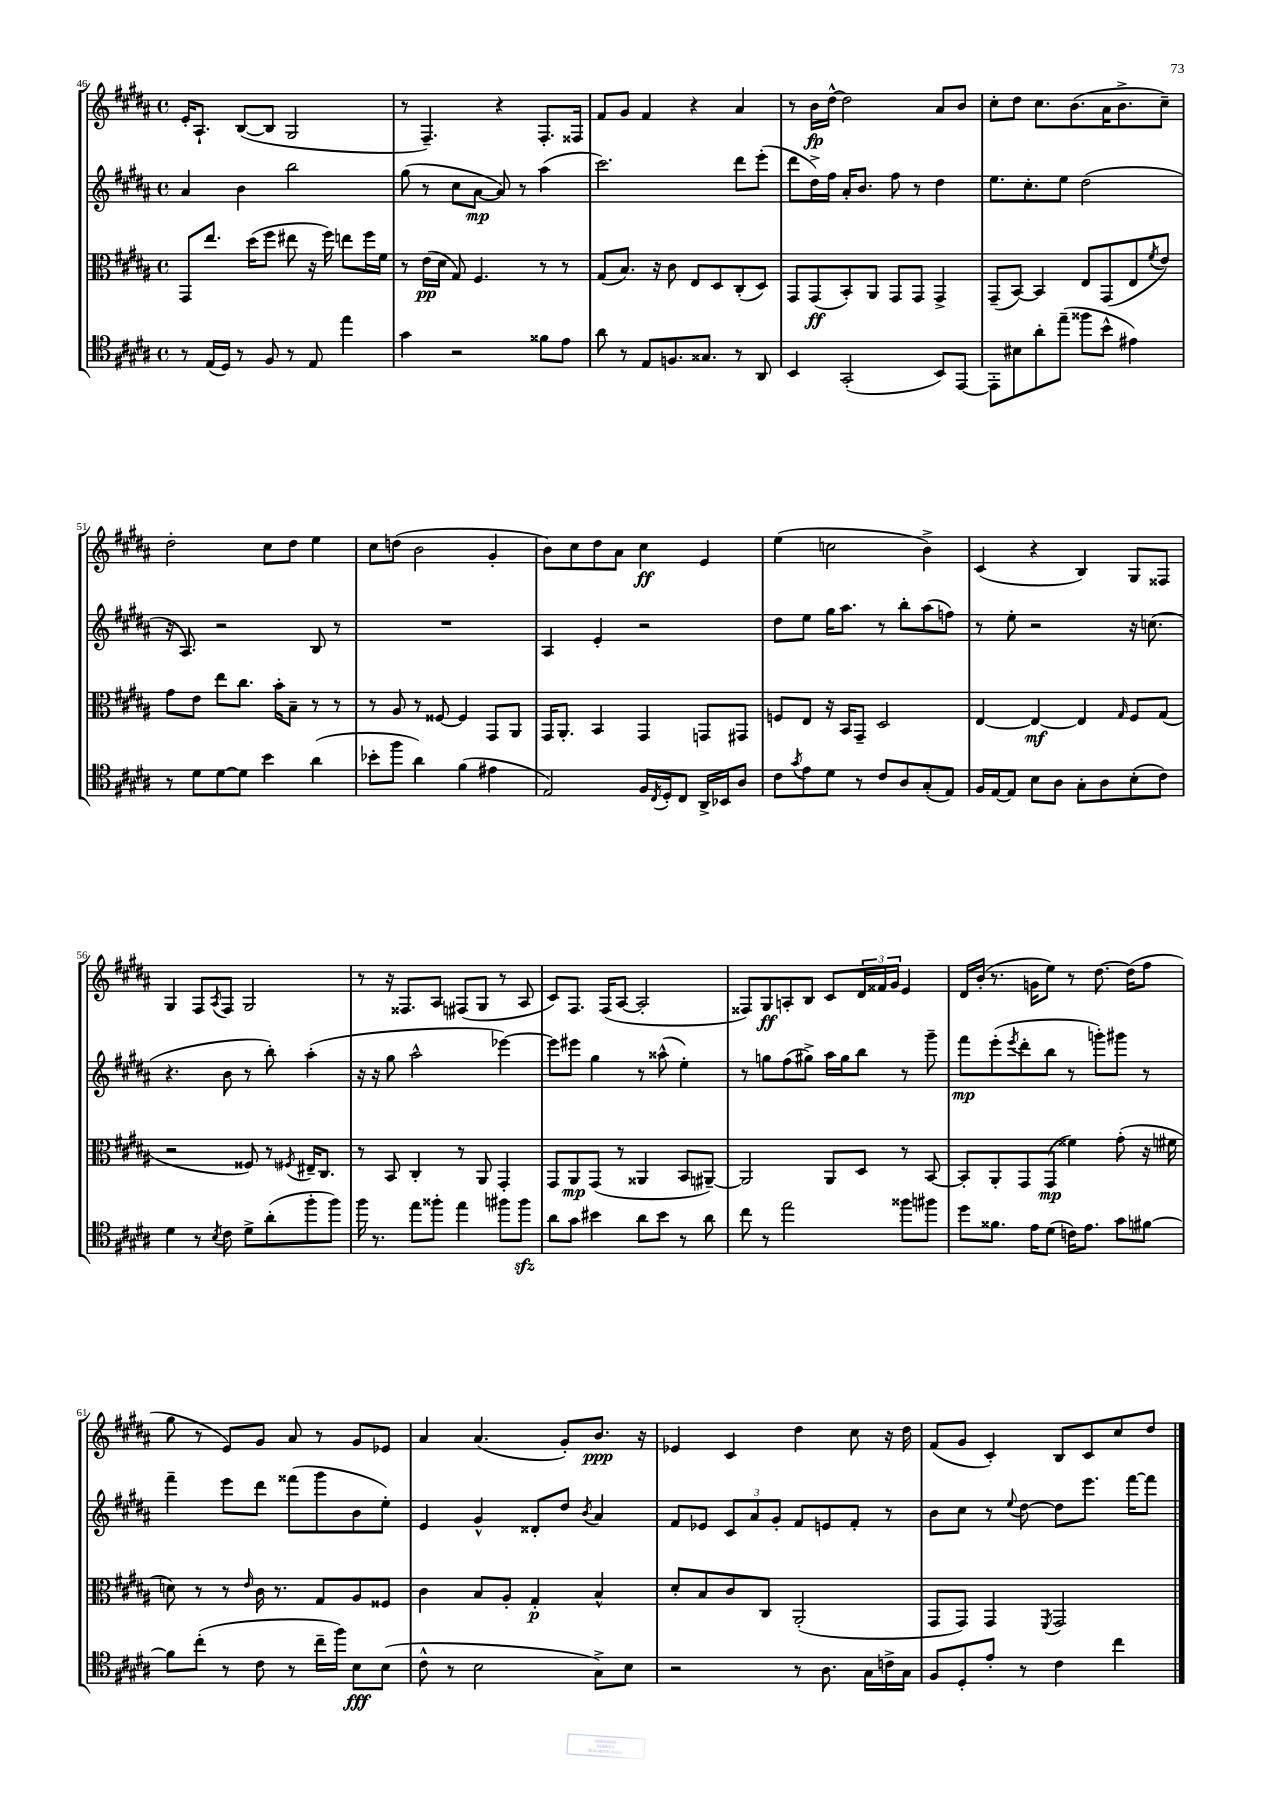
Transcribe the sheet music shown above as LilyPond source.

<<
\new StaffGroup <<
\new Staff = "s0" {
    \clef treble \key b \major \defaultTimeSignature \time 4/4
    e'16-. ais8.-! b8~( b8 gis2 |
    r8 fis4.--) r4 fis8.-. fisis16 |
    fis'8 gis'8 fis'4 r4 ais'4 |
    r8 b'16\fp dis''16~-^ dis''2 ais'8 b'8 |
    cis''8-. dis''8 cis''8. b'8.( ais'16 b'8.-> cis''8--) |
    dis''2-. cis''8 dis''8 e''4 |
    cis''8 d''8( b'2 gis'4-. |
    b'8) cis''8 dis''8 ais'8 cis''4\ff e'4 |
    e''4( c''2 b'4->) |
    cis'4( r4 b4) gis8 fisis8 |
    gis4 fis8 \acciaccatura { ais8 } fis8 gis2 |
    r8 r16 fisis8. ais8 fis8( gis8 r8 ais8 |
    cis'8) fis8. fis16( ais8~ ais2-. |
    fisis8) gis8\ff a8-. b8 cis'8 \tuplet 3/2 { dis'16 fisis'16 gis'16 } e'4 |
    dis'16 b'16-.( r8. g'16 e''8) r8 dis''8.~ dis''16( fis''8 |
    gis''8 r8 e'8) gis'8 ais'8 r8 gis'8 ees'8 |
    ais'4 ais'4.( gis'8-.) b'8.\ppp r16 |
    ees'4 cis'4 dis''4 cis''8 r16 dis''16 |
    fis'8( gis'8 cis'4-.) b8 cis'8 cis''8 dis''8 \bar "|." |
}
\new Staff = "s1" {
    \clef treble \key b \major \defaultTimeSignature \time 4/4
    ais'4 b'4 b''2 |
    gis''8( r8 cis''8 ais'8~\mp ais'8) r8 ais''4( |
    cis'''2.) dis'''8 e'''8-.( |
    dis'''8 dis''16->) fis''16 ais'16-. b'8. fis''8 r8 dis''4 |
    e''8. cis''8.-. e''8 dis''2( |
    r16 ais8.) r2 b8 r8 |
    R1 |
    ais4 e'4-. r2 |
    dis''8 e''8 gis''16 ais''8. r8 b''8-. ais''8( f''8) |
    r8 e''8-. r2 r16 c''8.( |
    r4. b'8 r8 b''8-.) ais''4-.( |
    r16 r16 gis''8 ais''2-^ ees'''4~) |
    ees'''8 eis'''8 gis''4 r8 aisis''8-^( e''4-.) |
    r8 g''8 fis''8( gis''8->) ais''16 gis''16 b''8 r8 gis'''8-- |
    fis'''8\mp e'''8-.( \acciaccatura { e'''8 } dis'''8-. b''8 r8 g'''8-.) gis'''8 r8 |
    fis'''4-- e'''8 dis'''8 fisis'''8( gis'''8 b'8 e''8-.) |
    e'4 gis'4-^ disis'8-. dis''8 \acciaccatura { b'8 } ais'4 |
    fis'8 ees'8 \tuplet 3/2 { cis'8 ais'8 gis'8-. } fis'8 e'8 fis'8-. r8 |
    b'8 cis''8 r8 \appoggiatura { e''8 } dis''8~ dis''8 e'''8. fis'''16~ fis'''8 \bar "|." |
}
\new Staff = "s2" {
    \clef alto \key b \major \defaultTimeSignature \time 4/4
    gis,8 e''8. dis''16( fis''8 eis''8 r16 fis''16) e''8 fis''16 fis'16 |
    r8 e'16\pp( dis'16 gis8) fis4. r8 r8 |
    gis8( b8.) r16 cis'8 e8 dis8 cis8-.( dis8) |
    gis,8 gis,8\ff( b,8-.) ais,8 gis,8 gis,8 gis,4-> |
    gis,8--( b,8~) b,4 e8 gis,8( e8 \acciaccatura { fis'8 } e'8) |
    gis'8 e'8 e''8 cis''8. b'16-. b8-- r8 r8 |
    r8 ais8 r8 fisis8~ fisis4 gis,8 ais,8 |
    gis,16 ais,8.-. b,4 gis,4 g,8 gis,8 |
    f8 e8 r16 b,16 gis,8-- dis2 |
    e4~ e4~\mf e4 \grace { gis16 } fis8 gis8( |
    r2 fisis8) r8 \acciaccatura { fis8 } eis16-- cis8. |
    r8 b,8 cis4-. r8 ais,8 gis,4-. |
    gis,8 ais,8\mp gis,8( r8 aisis,4 b,8 ais,8~--) |
    ais,2 ais,8 dis8 r8 b,8~ |
    b,8-. ais,8-. gis,8 gis,8\mp( fisis'4) gis'8-.( r16 fis'16 |
    d'8) r8 r8 \grace { e'16 } cis'16 r8. gis8 ais8 fisis8 |
    cis'4 b8 ais8-. gis4-.\p b4-^ |
    dis'8-. b8 cis'8 cis8 ais,2-.( |
    gis,8 gis,8) gis,4 \acciaccatura { fis,8 } gis,2 \bar "|." |
}
\new Staff = "s3" {
    \clef tenor \key b \major \defaultTimeSignature \time 4/4
    r8 e16( dis16) r8 fis8 r8 e8 e''4 |
    gis'4 r2 fisis'8 e'8 |
    ais'8 r8 e8 f8. gisis8. r8 ais,8 |
    b,4 gis,2-.( b,8) e,8~ |
    e,8-. bis8 ais'8-. e''8--( fisis''8 b'8-^ eis'4) |
    r8 dis'8 dis'8~ dis'8 b'4 ais'4( |
    bes'8-. fis''8 ais'4) fis'4( eis'4 |
    e2) fis16 \acciaccatura { cis8 } dis16-. cis8 ais,16-> bes,16 ais8 |
    cis'8 \acciaccatura { gis'8 } e'8 dis'8 r8 cis'8 ais8 gis8-.( e8) |
    fis16 e16~ e8 b8 ais8 gis8-. ais8 b8-.( cis'8) |
    dis'4 r8 \acciaccatura { b8 } cis'8 dis'8-> ais'8-.( fis''8-. fis''8) |
    fis''16 r8. e''8 fisis''8-. e''4 fis''8 fis''8\sfz |
    ais'8 gis'8 bis'4 ais'8 bis'8 r8 ais'8 |
    cis''8 r8 e''2 fisis''8 fis''8 |
    dis''8 fisis'8. e'16 dis'8( c'16) e'8. gis'8 fis'8~ |
    fis'8 cis''8-.( r8 cis'8 r8 cis''16-- fis''16) b8\fff b8( |
    cis'8-^ r8 b2 gis8->) b8 |
    r2 r8 ais8. gis16 c'16-> gis16 |
    fis8 dis8-. e'8-. r8 cis'4 cis''4 \bar "|." |
}
>>
>>
\layout { \context { \Score currentBarNumber = #46 } }
